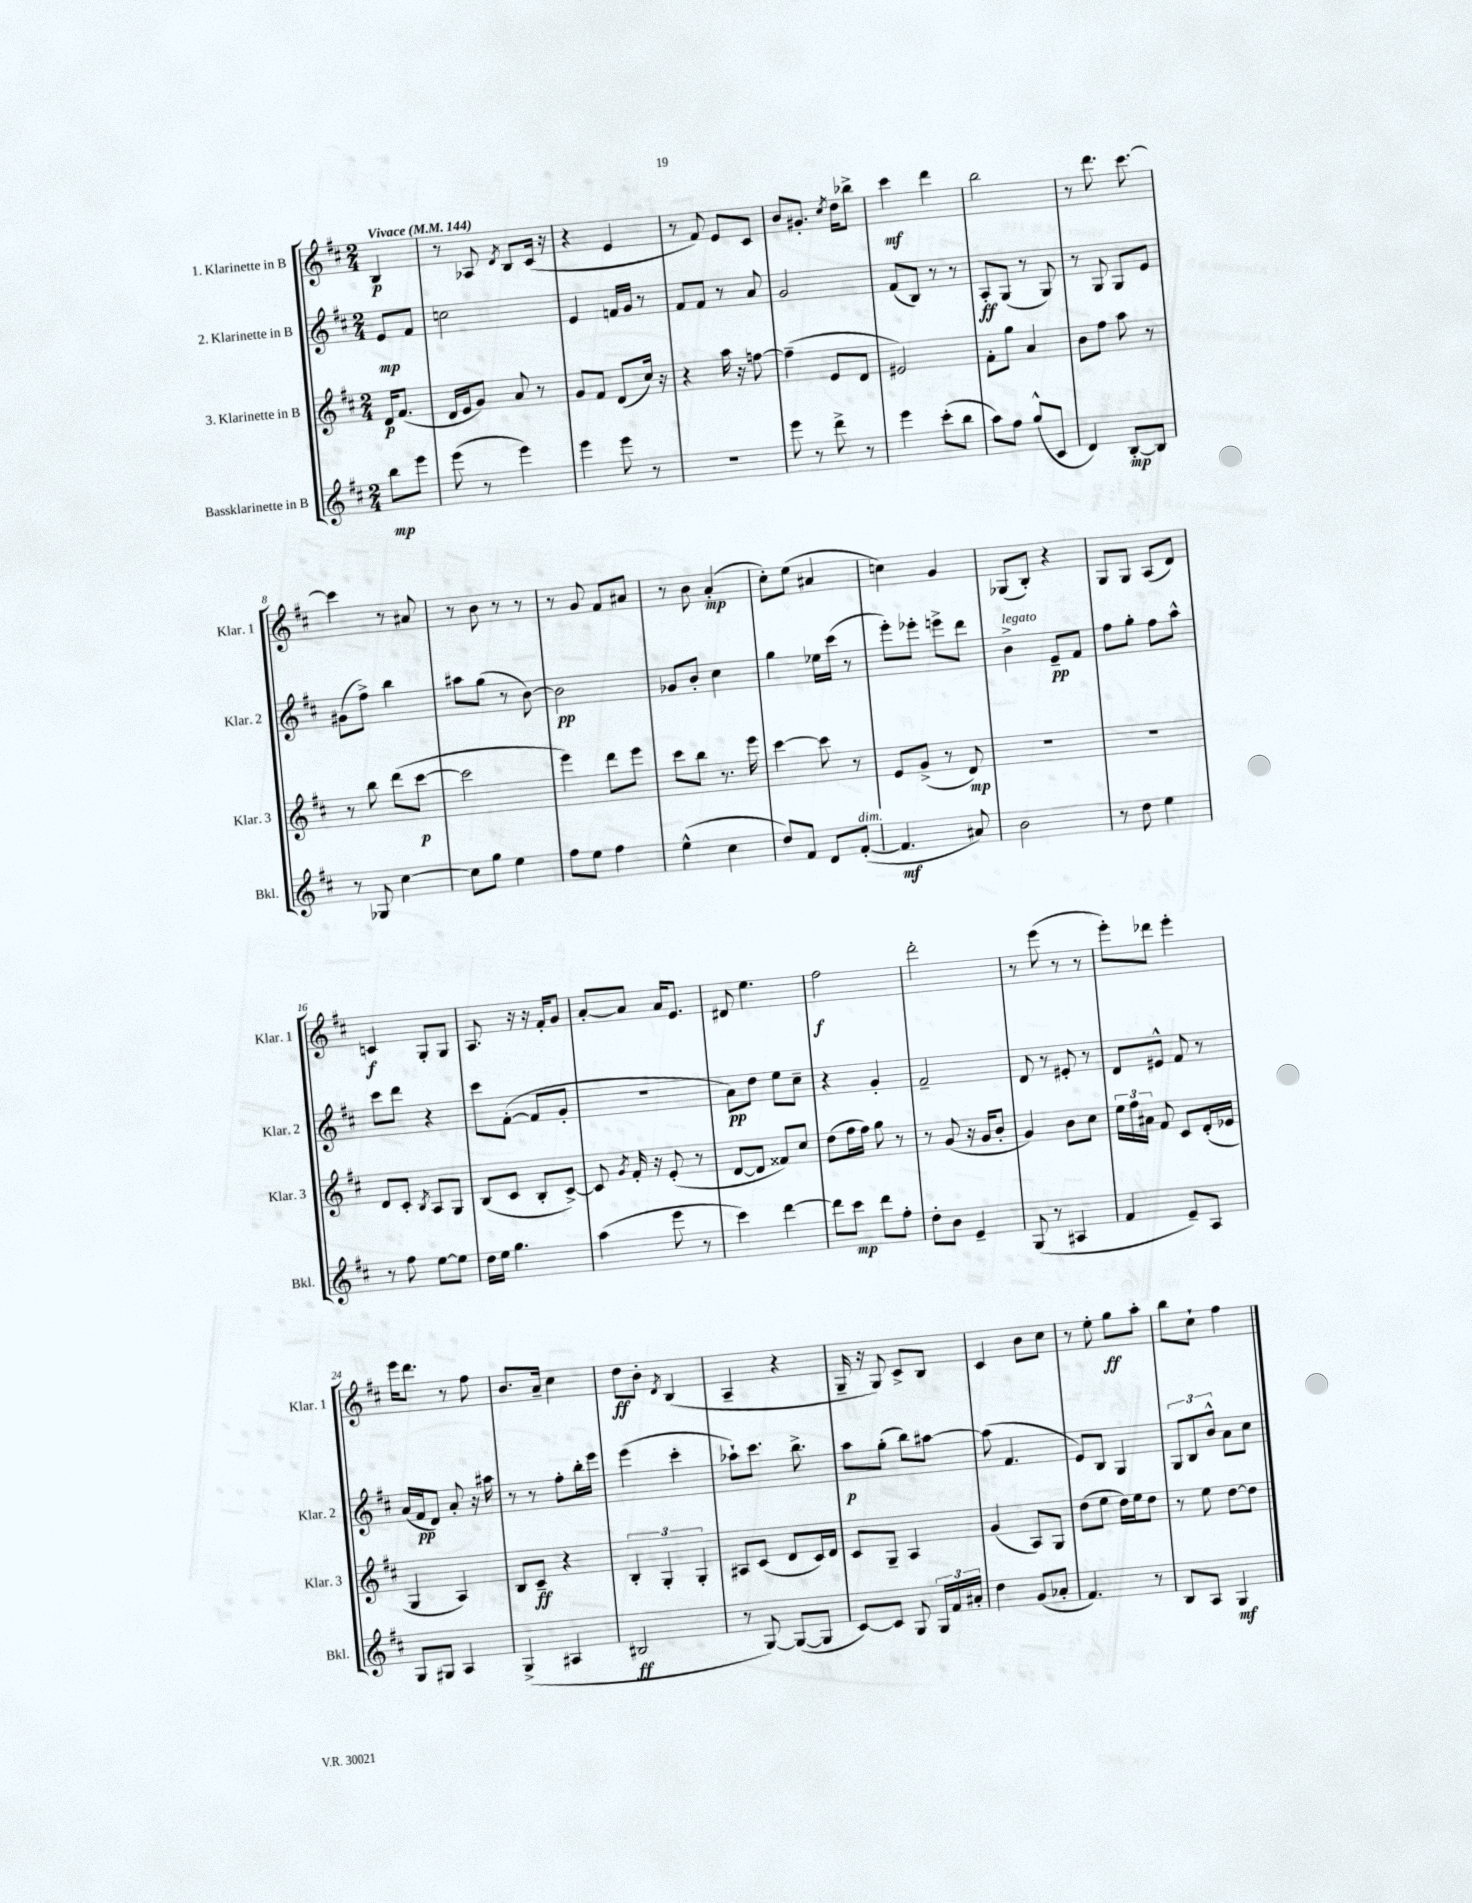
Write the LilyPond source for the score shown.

<<
\new StaffGroup <<
\new Staff = "s0" \with { instrumentName = "1. Klarinette in B" shortInstrumentName = "Klar. 1" } {
    \clef treble \key d \major \numericTimeSignature \time 2/4 \partial 4 \tempo "Vivace" 4 = 144
    \autoBeamOff b4\p |
    r8 aes8 \acciaccatura { d'8 } b8[ cis'16]( r16 |
    r4 e'4 |
    r8 fis'8) e'8[ cis'8] |
    b'8[ gis'8.]-. \acciaccatura { cis''8 } d''16[ bes''8]-> |
    cis'''4\mf d'''4 |
    b''2 |
    r8 d'''8. cis'''8.~ |
    cis'''4 r8 ais'8 |
    r8 b'8 r8 r8 |
    r8 g'8 fis'8[ ais'8] |
    r8 b'8 a'4-.\mp( |
    cis''8[-.) e''8]( ais'4 |
    c''4) g'4 |
    ges8[( b8]-.) r4 |
    g8[ g8] a8[( d'8]) |
    c'4\f g8[-. g8] |
    a8. r16 r16 fis'16[-. g'8] |
    a'8[~-. a'8] a'16[ e'8.] |
    dis'8 e''4. |
    fis''2\f |
    d'''2-. |
    r8 e'''8( r8 r8 |
    e'''8[-.) des'''8] e'''4-. |
    e'''16[ d'''8.] r8 fis''8 |
    b'8.[ a'16]-- cis''4 |
    d''8[\ff b'8]-. \acciaccatura { d'8 } b4( |
    a4-- r4 |
    g16-- r16 g8) cis'8[-> b8] |
    cis'4 b'8[ cis''8] |
    r8 e''8-. g''8[\ff a''8]-. |
    b''8[ cis''8]-! fis''4 \bar "|." |
}
\new Staff = "s1" \with { instrumentName = "2. Klarinette in B" shortInstrumentName = "Klar. 2" } {
    \clef treble \key d \major \numericTimeSignature \time 2/4 \partial 4
    \autoBeamOff e'8[\mp fis'8] |
    c''2 |
    e'4 f'16[ g'16] r8 |
    fis'8[ fis'8] r8 a'8 |
    g'2 |
    fis'8[( b8]) r8 r8 |
    a8[-.\ff g8]( r8 g8) |
    r8 g8 g8[ e'8] |
    gis'8[( fis''8]->) b''4 |
    ais''8[ g''8]( r8 b'8~) |
    b'2\pp |
    ges'8[ b'8]-. cis''4 |
    g''4 ees''16[ cis'''16]( r8 |
    e'''8[-.) ees'''8]-. e'''8[-> d'''8] |
    b'4->^\markup { \italic "legato" } e'8[--\pp fis'8] |
    fis''8[ g''8]-. fis''8[ a''8]-^ |
    cis'''8[ d'''8] r4 |
    cis'''8[ fis'8]~-.( fis'8[ g'8]-. |
    r2 |
    a'8[\pp) d''8] e''8[ cis''8]-- |
    r4 g'4-. |
    fis'2-- |
    d'8 r8 eis'8-. r8 |
    d'8[ eis'8]-^ fis'8 r8 |
    a'16[( fis'16\pp d'8]) a'8-. r16 ais''16 |
    r8 r8 fis''8[-. b''16-. e'''16] |
    e'''4( cis'''4-. |
    aes''8[-!) cis'''8.] b''8.-> |
    a''8[\p g''8]-.( b''8[) ais''8]~ |
    ais''8( fis'4. |
    e'8[) b8] g4 |
    \tuplet 3/2 { g8[ b8 b'8]-^ } a'8[ cis''8] \bar "|." |
}
\new Staff = "s2" \with { instrumentName = "3. Klarinette in B" shortInstrumentName = "Klar. 3" } {
    \clef treble \key d \major \numericTimeSignature \time 2/4 \partial 4
    \autoBeamOff d'16[\p fis'8.]( |
    d'16[ e'16 g'8]) a'8 r8 |
    g'8[ fis'8] d'8[( cis''16]) r16 |
    r4 a''16 r16 f''8~ |
    f''4--( e'8[ d'8] |
    eis'2) |
    fis'8[-. g''8] a'4 |
    b'8[ fis''8] a''8 r8 |
    r8 b''8 d'''8[( cis'''8]~\p |
    cis'''2 |
    e'''4) d'''8[ e'''8] |
    cis'''8[ b''8] r8. e'''16 |
    cis'''4~ cis'''8 r8 |
    e'8[ g'8]->( r8 d'8\mp) |
    R2 |
    R2 |
    d'8[ cis'8]-. \acciaccatura { b8 } a8[ g8] |
    b8[( cis'8] b8[-. cis'8]~->) |
    cis'8 \acciaccatura { g'8 } fis'16-. r16 e'8-.( r8 |
    d'8[~ d'8] fisis'8[) cis''8] |
    d''8[( fis''16 fis''16]) g''8 r8 |
    r8 g'8( r16 g'16[ b'8]-. |
    g'4) b'8[ cis''8] |
    \tuplet 3/2 { e''16[ fis''16 ais'16] } fis'8 cis'8[ d'16-.( ees'16] |
    g4 a4) |
    b8[ cis'8]--\ff r4 |
    \tuplet 3/2 { b4-. g4-. g4-. } |
    ais8[ cis'8]( d'8[ cis'16) d'16] |
    cis'8[ g8]-- a4 |
    g'4( a8[) g8] |
    d''8[( e''8] d''16[) e''16 d''8] |
    r8 e''8 d''8[~ d''8] \bar "|." |
}
\new Staff = "s3" \with { instrumentName = "Bassklarinette in B" shortInstrumentName = "Bkl." } {
    \clef treble \key d \major \numericTimeSignature \time 2/4 \partial 4
    \autoBeamOff b''8[\mp e'''8] |
    e'''8( r8 e'''4) |
    e'''4 e'''8 r8 |
    R2 |
    e'''8 r8 d'''8-> r8 |
    e'''4 cis'''8[-.( b''8] |
    a''8[) fis''8] g''8[-^( cis'8] |
    d'4) b8[~-.\mp b8] |
    r8 ges8 cis''4~ |
    cis''8[ g''8] e''4 |
    fis''8[ e''8] fis''4 |
    e''4-^( cis''4 |
    d''8[) fis'8] d'8[ fis'8]~-.^\markup { \italic "dim." }( |
    fis'4.\mf ais'8) |
    b'2 |
    r8 d''8 e''4 |
    r8 fis''8 e''8[~ e''8] |
    d''16[ e''16] g''4. |
    a''4( e'''8 r8 |
    cis'''4) d'''4~ |
    d'''8[ cis'''8]\mp d'''8[ fis''8]-. |
    d''8[-. b'8] e'4-- |
    g8( r8 ais4 |
    fis'4 e'8[--) a8] |
    g8[ gis8] a4 |
    g4->( ais4 |
    bis2\ff |
    r8 g8~) g8[~( g8] |
    cis'8[~) cis'8] g8 \tuplet 3/2 { g16[ fis'16 ais'16]-. } |
    d''4 g'8[( aes'8]-. |
    fis'4.) r8 |
    b8[ a8] g4\mf \bar "|." |
}
>>
>>
